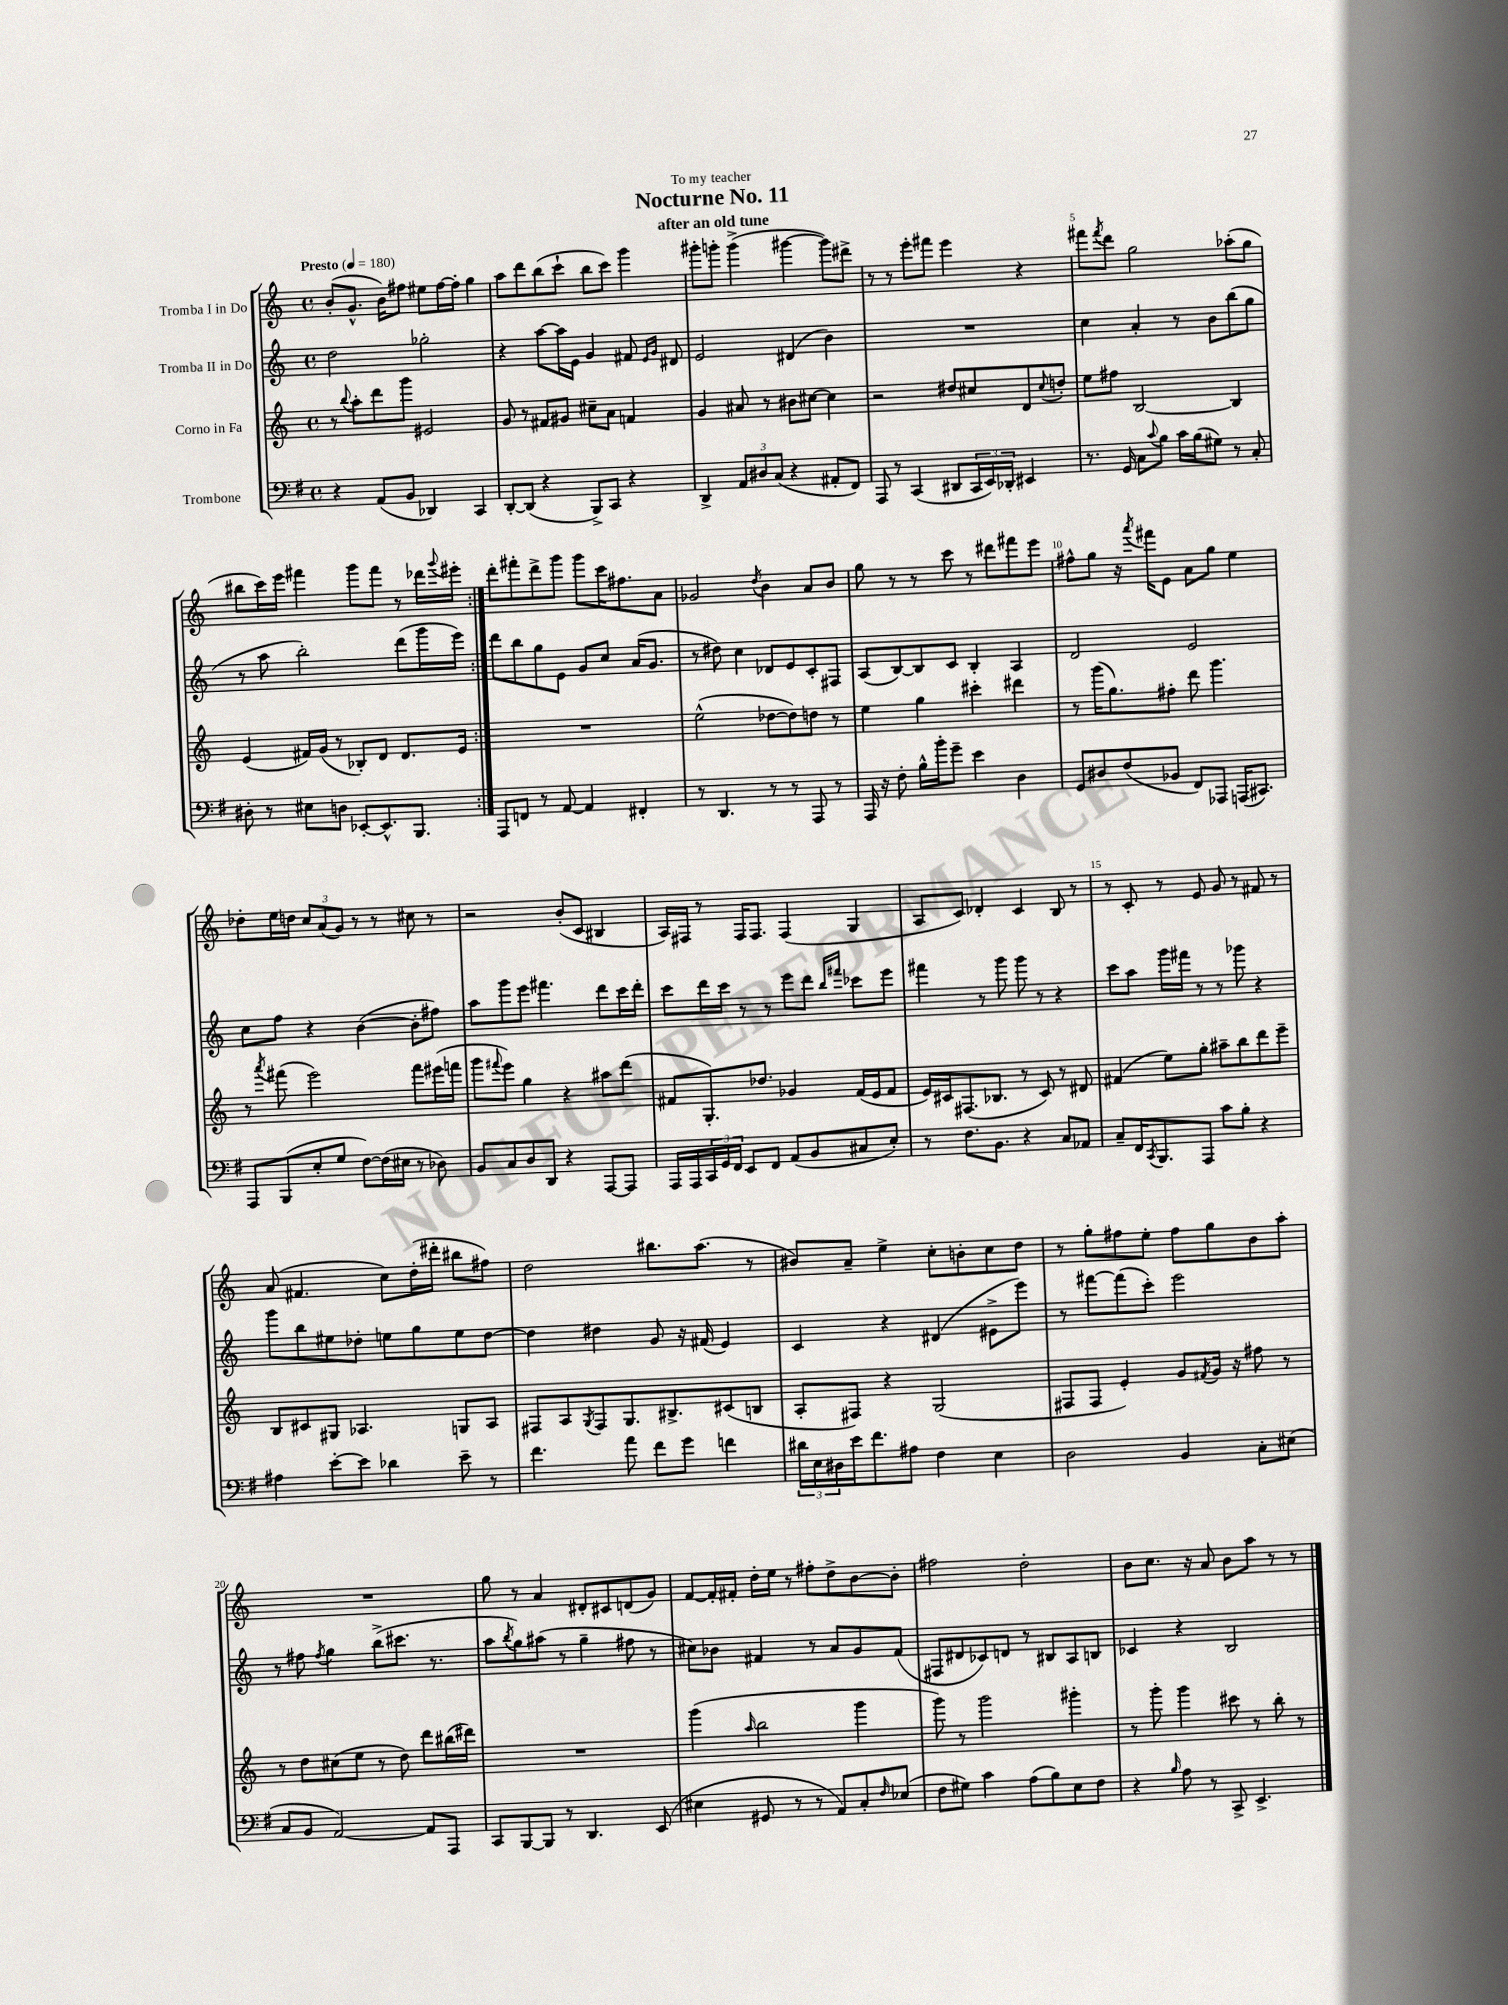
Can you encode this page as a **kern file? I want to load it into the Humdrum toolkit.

**kern	**kern	**kern	**kern
*part4	*part3	*part2	*part1
*staff4	*staff3	*staff2	*staff1
*I"Trombone	*I"Corno in Fa	*I"Tromba II in Do	*I"Tromba I in Do
*clefF4	*clefG2	*clefG2	*clefG2
*k[f#]	*k[]	*k[]	*k[]
*M4/4	*M4/4	*M4/4	*M4/4
*met(c)	*met(c)	*met(c)	*met(c)
*MM180	*MM180	*MM180	*MM180
=1	=1	=1	=1
!	!	!	!LO:TX:a:B:t=Presto
4r	8r	2dd\	(8b'/L
.	8qqbb/	.	.
.	8aa'\L	.	8.g^^/J
(8AA/L	8ddd\	.	.
.	.	.	16b\KL)
8BB/J	8ggg\J	.	8ff#X\J
4DD-X/)	2e#X/	2gg-X'\	8ee#X\L
.	.	.	[16ff#\L
.	.	.	16ff#'\JJ]
4CC/	.	.	4gg\
=2	=2	=2	=2
[8DD'/L	8g/	4r	8aa\L
(8DD/J]	8r	.	8ddd\
4r	8f#X/L	[8aa\L	(8bb\
.	8g#X/J	16aa\L]	8ccc`\J
.	.	16e\JJ	.
8BBB^/L)	8cc#X~\L	4g/	8bb\L
8CC/J	8a\J	.	8ccc\J)
4r	4fn/	8f#X/	4ggg\
.	.	16qqe/LL	.
.	.	16qqg/JJ	.
.	.	8d#X/	.
=3	=3	=3	=3
4DD^/	4g/	2e/	8ggg#X'\L
.	.	.	8gggn'\J
12AA/L	8a#X/	.	(4ggg^\
12D#X/	.	.	.
.	8r	.	.
(12C/J	.	.	.
4r	8b#X\L	(4d#X/	[4ggg#X\
.	[8cc#X\J	.	.
8AA#X'/L	4cc#\]	4b\)	8ggg#\L])
8FF#/J)	.	.	8ddd#X^\J
=4	=4	=4	=4
8AAA/	2r	1r	8r
8r	.	.	8r
(4CC/	.	.	8eee'\L
.	.	.	8fff#X\J
8DD#X/L	8dd#X/L	.	4eee\
24CC/L	8cc#X/	.	.
24EE/)	.	.	.
24DD-X'/JJ	.	.	.
4EE#X/	8d/	.	4r
.	8qqcc#/	.	.
.	8ddn'/J	.	.
=5	=5	=5	=5
8.r	8ee\L	4cc\	8fff#X\L
.	.	.	8qfff#/
.	8ff#X\J	.	8ddd\J
16GG/	.	.	.
8C\L	[2B/	4a'/	2gg\
8qqc/	.	.	.
8B\J	.	.	.
16c\LL	.	8r	.
(16B\J	.	.	.
8G#X\J)	.	8b\L	.
8r	4B/]	(8bb\	(8aa-X'\L
8C'/	.	8gg\J	8gg\J
!!LO:LB:g=z
=6	=6	=6	=6
8D#X'\	(4e/	8r	8bb#X\L
8r	.	8aa\	16ccc\L)
.	.	.	16eee\JJ
8E#X\L	16f#X/LL)	2bb'\)	4fff#X\
.	(16g/JJ	.	.
8Dn\J	8r	.	.
[8EE-X'/L	8B-X'/L)	.	8ggg\L
8.EE-^^/]	8d/J	.	8fff#\J
.	8.d/L	(8ddd\L	8r
8.BBB/J	.	.	.
.	.	16ggg\L	16ddd-X\LL
.	.	.	8qqggg/
.	16e/Jk	16eee\JJ)	16eee#X'\JJ
=7:|!	=7:|!	=7:|!	=7:|!
8AAA/L	1r	8ddd\L	8ddd'\L
8FFn/J	.	8bb\	8fff#X'\
8r	.	8gg\	8ddd^\
[8AA/	.	8e\J	8ggg\J
4AA/]	.	8g/L	8ggg\L
.	.	8cc/J	16ccc\K
.	.	.	8.ff#X\
4FF#X'/	.	(16a/KL	.
.	.	8.g/J	.
.	.	.	8a\J
=8	=8	=8	=8
8r	(2ee^^\	8r	2g-X/
4.DD/	.	8dd#X\)	.
.	.	4cc\	.
.	.	.	8qdd/
8r	[8dd-X\L	8d-X/L	4b\
8r	8dd-\])	8e/	.
8AAA/	8ddn\J	8c'/	8a/L
8r	8r	8F#X/J	8b/J
=9	=9	=9	=9
16AAA/	4ee\	(8A/L	8gg\
16r	.	.	.
8F#'\	.	[8B/)	8r
16B^^\LL	4gg\	8B/]	8r
16b'\J	.	.	.
8g~\J	.	8c/J	8ccc\
4e\	4ccc#X'\	4B'/	8r
.	.	.	8ddd#X\L
4D\	4ddd#X\	4A/	8fff#X\
.	.	.	8eee\J
=10	=10	=10	=10
8GG/L	8r	2d/	8ff#X^^\L
8D#X/	(16ggg\KL	.	8gg\J
.	8.gg\)	.	.
(8F#/	.	.	16r
.	.	.	8qaaa/
.	.	.	16fff#X\KL
8BB-X/J	8ff#X'\J	.	8e\J
8FF#/L)	8ddd\	2e/	8a\L
8AAA-X/J	4.ggg\	.	8gg\J
(16AAAn/KL	.	.	4ee\
8.CC#X/J)	.	.	.
!!LO:LB:g=z
=11	=11	=11	=11
8AAA/L	8r	8cc\L	8dd-X'\L
.	8qaaa/	.	.
(8BBB/	(8fff#X\	8ff\J	16ee\L
.	.	.	16ddn\JJ
8E'/	2eee\)	4r	12cc/L
.	.	.	(12a/
8G/J	.	.	.
.	.	.	12g/J)
[8F#\L)	.	([4b\	8r
(16F#\L]	.	.	8r
16E#X\JJ	.	.	.
8r	8fff#\L	8b'\L]	8cc#X\
8D-X\)	(16eee#X\L	8ff#X\J)	8r
.	16fffn\JJ	.	.
=12	=12	=12	=12
8BB/L	8ggg\L	8aa\L	2r
.	8qqfff#X/	.	.
8C/	8eee\J)	8ggg\	.
8D/	4gg\	8eee\J	.
8DD/J	.	4.fff#X\	.
4r	4r	.	(8b'/L
.	.	.	8c/J
[8AAA/L	8aa#X\L	8ddd\L	4B#X/
8AAA/J]	(8ddd\J	16ccc\L	.
.	.	16ddd'\JJ	.
=13	=13	=13	=13
16AAA/LL	8f#X/L	8ccc\L	16A/LL)
16AAA/	.	.	16F#X/JJ
24CC/	8.G'/)	16ddd\L	8r
24GG/	.	.	.
.	.	16ccc\JJ	.
24FF#/JJ	.	.	.
8EE/L	.	8r	16F#/KL
.	8.dd-X/J	.	8.F#/J
8FF#/J	.	8r	.
(8AA/L	4g-X/	8eee\L	(4F#/
8BB/	.	8ddd\J	.
.	.	16qqbb/LL	.
.	.	16qqfff#X/JJ	.
8C#X/	(16f#/LL	8ccc-X\L	4G/
.	16e/J	.	.
8E'/J)	8f#/J	8eee\J	.
=14	=14	=14	=14
8r	16e/LL)	4fff#X\	8A/L
.	16c#X/J	.	.
8.F#\L	(8.F#X/	.	8c/J)
.	.	8r	4d-X'/
8.BB\J	8.B-X/J	.	.
.	.	8ggg\	.
4r	8r	8ggg\	4c/
.	8c#/)	8r	.
8C/L	8r	4r	8B/
8AA-X/J	8d#X/	.	8r
=15	=15	=15	=15
8C~/L	(4f#X/	8ccc\L	8r
16FF#/K	.	8aa\J	8c'/
8qCC/	.	.	.
8.BBB/	.	.	.
.	8ee\L)	16ggg\LL	8r
.	.	16fff#X\JJ	.
8AAA/J	8gg'\J	8r	8e/
8c\L	8aa#X~\L	8r	8g/
8B'\J	8bb\	8ggg-X\	8r
4r	8ddd\	4r	8f#X/
.	8eee~\J	.	8r
!!LO:LB:g=z
=16	=16	=16	=16
4A#X\	8B/L	8ggg\L	(8a/
.	8c#X/	8bb\	4.f#X/
[8e'\L	8G#X/J	8ee#X\	.
8e\J]	4.A-X/	8dd-X'\J	.
4d-X\	.	8een\L	8cc\L)
.	.	8gg\	(16dd'\L
.	.	.	16ddd#X'\JJ
8e~\	8Gn/L	8ee\	8bb#X\L
8r	8A-/J	[8dd-\J	8ff#X\J)
=17	=17	=17	=17
4.f#\	8F#X/L	4dd-\]	2dd\
.	8A/	.	.
.	8qG/	.	.
.	8F#/	4dd#X\	.
8a\	8.G/	.	.
8f#\L	.	8g/	8.bb#X\L
.	8.B#X^/	.	.
8g\J	.	16r	.
.	.	(16f#X/	(8.aa\J
4fn\	(8c#X/	4e/)	.
.	8Bn/J	.	8r
=18	=18	=18	=18
24d#X\LL	8A'/L	4c/	8b#X/L)
24E\	.	.	.
24D#X\	.	.	.
16e\J	8F#X/J)	.	8a~/J
8.f#\	.	.	.
.	4r	4r	4ee^\
8A#X\J	.	.	.
4F#\	(2G/	(4d#X/	8cc'\L
.	.	.	8bn'\
4E\	.	8e#X^\L	8cc\
.	.	8eee\J)	8dd\J
=19	=19	=19	=19
2D\	8F#X/L	8r	8r
.	8F#/J	[8fff#X\L	8gg'\L
.	4e'/)	(8fff#\]	8ff#X\
.	.	8ccc'\J)	8ee'\J
4BB/	8g/L	2eee\	8ff#\L
.	8qf#X/	.	.
.	16g/Jk	.	8gg\
.	16r	.	.
8C'\L	8ff#X\	.	8b\
(8E#X\J	8r	.	8aa'\J
!!LO:LB:g=z
=20	=20	=20	=20
8C/L	8r	8r	1r
8BB/J	8dd\L	8ff#X\	.
.	.	8qff#/	.
[2AA/)	(8cc#X\	4gg\	.
.	8ee\J	.	.
.	8r	(8bb^\L	.
.	8dd\)	8.ccc#X\J	.
8AA/L]	8ddd\L	.	.
.	.	8.r	.
8AAA/J	(16bb#X\L	.	.
.	16ddd#X\JJ)	.	.
=21	=21	=21	=21
8CC/L	1r	8aa\L	8gg\
.	.	8qbb/	.
[8BBB/	.	8gg\)	8r
8BBB/J]	.	(8aa#X\J	4a/
8r	.	8r	.
4.DD/	.	4gg~\	8d#X'/L
.	.	.	8c#X/
.	.	8ff#X\	(8dn/
(8EE/	.	8r	8g/J)
=22	=22	=22	=22
4E#X\	(4ggg\	8cc#X\L)	[8f/L
.	.	8b-X\J	16f'/L]
.	.	.	16f#X'/JJ
.	16qqaa/	.	.
8GG#X/	2bb\	4f#X/	16dd'\LL
.	.	.	16ee\JJ
8r	.	.	8r
8r	.	8r	8ff#X'\L
8AA/L)	.	8a/L	8dd^\
8C'/	4ggg\	8g/	[8b\
16qqF#/	.	.	.
(8E-X/J	.	(8f#/J	8b'\J]
=23	=23	=23	=23
8F#\L	8ggg\)	8F#X/L	2ff#X\
8G#X\J)	8r	8d#X/	.
4c\	2ggg\	8c-X/)	.
.	.	8dn/J	.
(8A\L	.	8r	2dd'\
8B\)	.	8B#X/L	.
8E\	4ggg#X'\	8A/	.
8F#\J	.	8Bn/J	.
=24	=24	=24	=24
4r	8r	4c-X/	8b\L
.	8ggg'\	.	8.cc\J
16qqB/	.	.	.
8A\	4ggg\	4r	.
.	.	.	16r
8r	.	.	8a/
8CC^/	8ccc#X\	2B/	8b\L
4.EE^/	8r	.	8aa\J
.	8bb'\	.	8r
.	8r	.	8r
==	==	==	==
*-	*-	*-	*-
